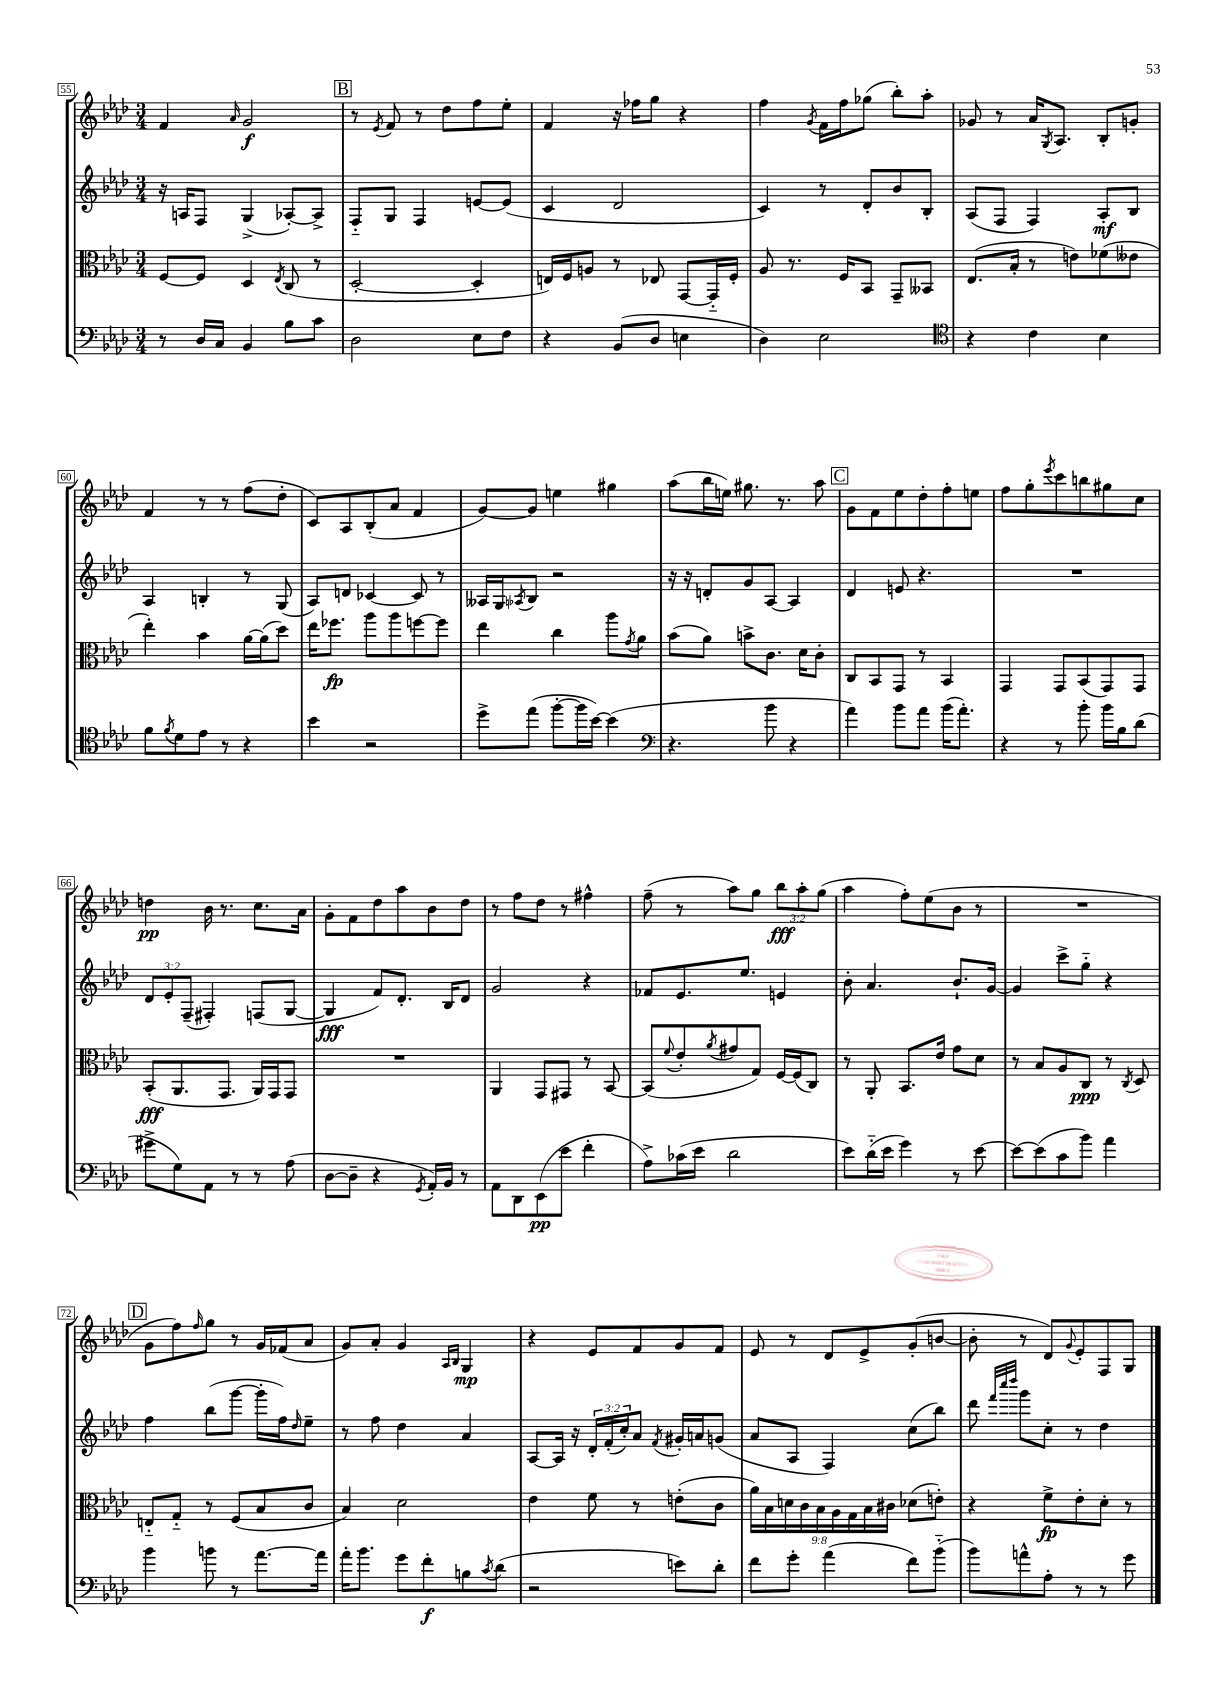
<<
\new StaffGroup <<
\new Staff = "s0" {
    \clef treble \key aes \major \numericTimeSignature \time 3/4 \override Staff.TupletNumber.text = #tuplet-number::calc-fraction-text
    f'4 \grace { aes'16 } g'2\f |
    \mark \markup { \box "B" } r8 \acciaccatura { ees'8 } f'8 r8 des''8 f''8 ees''8-. |
    f'4 r16 fes''16 g''8 r4 |
    f''4 \acciaccatura { g'8 } f'16 f''16 ges''8( bes''8-.) aes''8-. |
    ges'8 r8 aes'16 \acciaccatura { g8 } aes8. bes8-. g'8-. |
    f'4 r8 r8 f''8( des''8-. |
    c'8) aes8 bes8-.( aes'8 f'4 |
    g'8~) g'8 e''4 gis''4 |
    aes''8( bes''16 e''16) gis''8. r8. aes''8 |
    \mark \markup { \box "C" } g'8 f'8 ees''8 des''8-. f''8-. e''8 |
    f''8 g''8-. \acciaccatura { ees'''8 } c'''8 b''8 gis''8 c''8 |
    d''4\pp bes'16 r8. c''8. aes'16 |
    g'8-. f'8 des''8 aes''8 bes'8 des''8 |
    r8 f''8 des''8 r8 fis''4-^ |
    f''8--( r8 aes''8) g''8 \tuplet 3/2 { bes''8\fff aes''8-. g''8( } |
    aes''4 f''8-.) ees''8( bes'8 r8 |
    R2. |
    \mark \markup { \box "D" } g'8 f''8) \grace { f''16 } g''8 r8 g'16 fes'16( aes'8 |
    g'8) aes'8-. g'4 \grace { aes16 bes16 } g4\mp |
    r4 ees'8 f'8 g'8 f'8 |
    ees'8 r8 des'8 ees'8-> g'8-.( b'8~ |
    b'8-. r8 des'8) \appoggiatura { g'8 } ees'8-. f8 g8 \bar "|." |
}
\new Staff = "s1" {
    \clef treble \key aes \major \numericTimeSignature \time 3/4 \override Staff.TupletNumber.text = #tuplet-number::calc-fraction-text
    r16 a16 f8 g4->( aes8~-.) aes8-> |
    \mark \markup { \box "B" } f8-_ g8 f4 e'8~ e'8( |
    c'4 des'2 |
    c'4) r8 des'8-. bes'8 bes8-. |
    aes8( f8 f4) aes8-.\mf bes8 |
    aes4 b4-. r8 g8( |
    aes8) d'8 ces'4~ ces'8 r8 |
    aeses16 g16 \acciaccatura { aes8 } bes8 r2 |
    r16 r16 d'8-. g'8 aes8~ aes4 |
    \mark \markup { \box "C" } des'4 e'8 r4. |
    R2. |
    \tuplet 3/2 { des'8 ees'8-. f8--( } fis4-.) f8( g8~ |
    g4\fff f'8) des'8.-. bes16 des'8 |
    g'2 r4 |
    fes'8 ees'8. ees''8. e'4 |
    bes'8-. aes'4. bes'8.-! g'16~ |
    g'4 c'''8-> g''8-_ r4 |
    \mark \markup { \box "D" } f''4 bes''8( g'''8~ g'''16-. f''16) \grace { des''16 } ees''8-- |
    r8 f''8 des''4 aes'4 |
    aes8~ aes16 r16 \tuplet 3/2 { des'16-. f'16-.( c''16-.) } aes'8 \acciaccatura { f'8 } gis'16-. a'16 g'8( |
    aes'8 aes8 f4) c''8( bes''8) |
    des'''8 \grace { f'''32 c''''32 des''''32 } g'''8 c''8-. r8 des''4 \bar "|." |
}
\new Staff = "s2" {
    \clef alto \key aes \major \numericTimeSignature \time 3/4 \override Staff.TupletNumber.text = #tuplet-number::calc-fraction-text
    f8~ f8 des4 \acciaccatura { ees8 } c8( r8 |
    \mark \markup { \box "B" } des2~-. des4-. |
    e16) f16 a8 r8 ees8 g,8~ g,16-_ f16-. |
    aes8 r8. f16 bes,8 g,8-- beses,8 |
    ees8.( bes16-. r8 e'8) fes'8( eeses'8 |
    ees''4-.) bes'4 aes'16~ aes'16( des''8) |
    ees''16 fes''8.\fp aes''8 aes''8 f''8~ f''8 |
    ees''4 c''4 aes''8 \acciaccatura { g'8 } aes'8 |
    bes'8( aes'8) b'8-> c'8. des'16 c'8-. |
    \mark \markup { \box "C" } c8 bes,8 g,8 r8 bes,4 |
    g,4 g,8 bes,8( g,8) g,8 |
    bes,8-.\fff( aes,8. g,8. aes,16) g,16 g,8 |
    R2. |
    aes,4 g,8 gis,8 r8 bes,8~ |
    bes,8( \appoggiatura { f'8 } ees'8-. \acciaccatura { aes'8 } gis'8 g8) f16~ f16( c8) |
    r8 aes,8-. bes,8. ees'16 g'8 des'8 |
    r8 bes8 aes8 c8\ppp r8 \acciaccatura { c8 } des8 |
    \mark \markup { \box "D" } e8-_ g8-_ r8 f8( bes8 c'8 |
    bes4) des'2 |
    ees'4 f'8 r8 e'8-.( c'8 |
    \tuplet 9/8 { aes'16) bes16 d'16 c'16 bes16 aes16 g16 bes16 cis'16 } des'8( e'8-.) |
    r4 f'8->\fp ees'8-. des'8-. r8 \bar "|." |
}
\new Staff = "s3" {
    \clef bass \key aes \major \numericTimeSignature \time 3/4
    r8 des16 c16 bes,4 bes8 c'8 |
    \mark \markup { \box "B" } des2 ees8 f8 |
    r4 bes,8( des8 e4 |
    des4) ees2 |
    \clef tenor r4 c'4 bes4 |
    f'8 \acciaccatura { f'8 } des'8 ees'8 r8 r4 |
    bes'4 r2 |
    des''8-> ees''8( f''8~-. f''16 bes'16~) bes'4( |
    \clef bass r4. bes'8 r4 |
    \mark \markup { \box "C" } aes'4) bes'8 aes'8 bes'16( aes'8.-.) |
    r4 r8 bes'8-. bes'16 bes16 des'8( |
    gis'8-> g8) aes,8 r8 r8 aes8( |
    des8~ des8-- r4 \acciaccatura { g,8 } aes,16-.) bes,16 r8 |
    aes,8 des,8 ees,8\pp( ees'8 f'4-. |
    aes8->) ces'16( ees'16 des'2 |
    ees'8) des'16-_( ees'16 g'4) r8 ees'8~ |
    ees'8~ ees'8( c'8 bes'8) aes'4 |
    \mark \markup { \box "D" } bes'4 b'8 r8 aes'8.~ aes'16 |
    aes'16-. bes'8. g'8 f'8-.\f b8 \acciaccatura { c'8 } des'8( |
    r2 e'8) des'8-. |
    f'8 g'8-. aes'4( f'8) bes'8-_( |
    bes'8) a'8-^ aes8-. r8 r8 g'8 \bar "|." |
}
>>
>>
\layout { \context { \Score currentBarNumber = #55 \override BarNumber.stencil = #(make-stencil-boxer 0.1 0.3 ly:text-interface::print) } }
